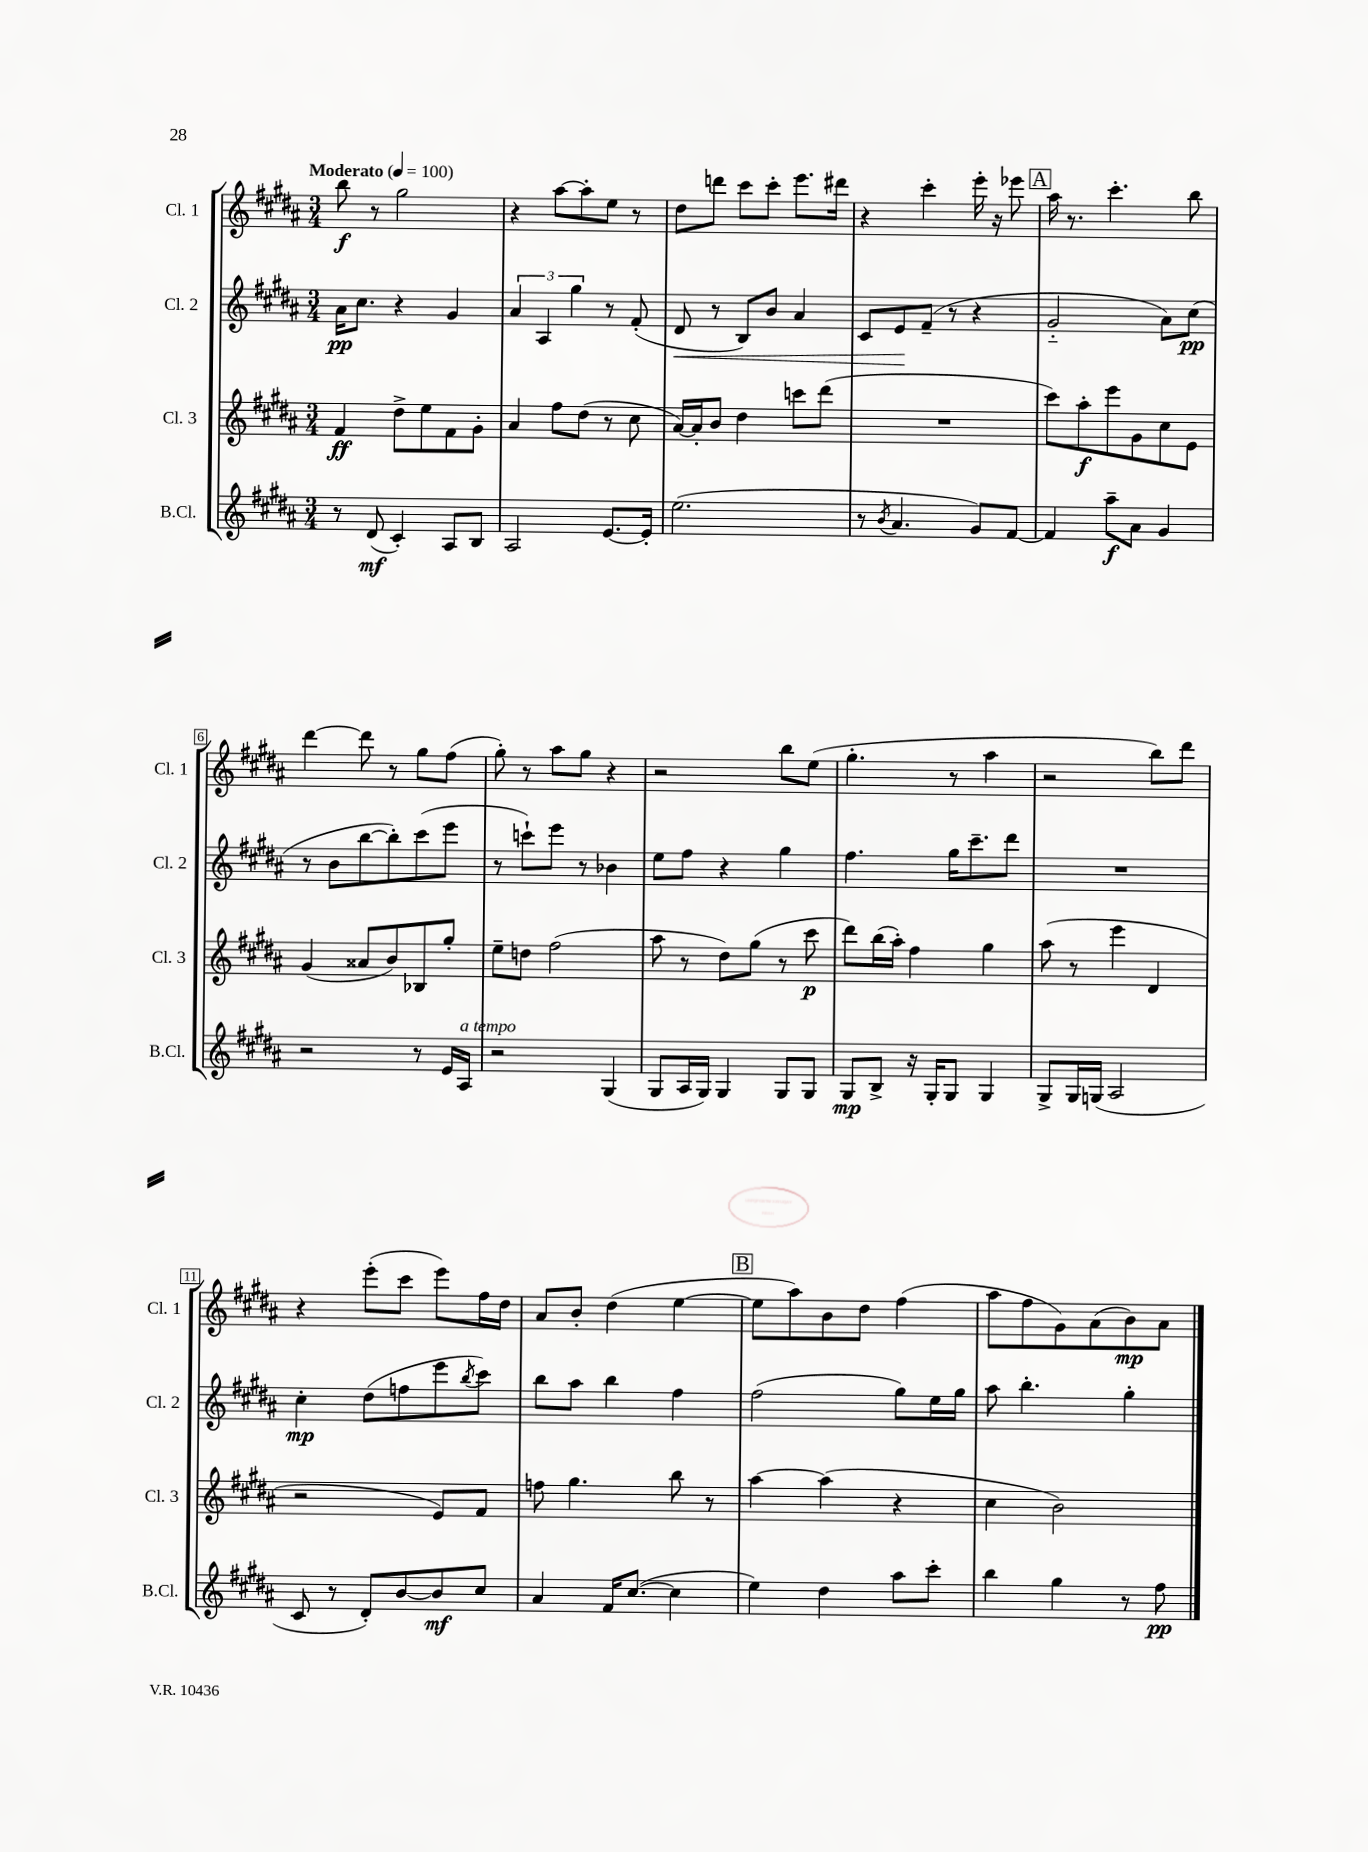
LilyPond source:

<<
\new StaffGroup <<
\new Staff = "s0" \with { instrumentName = "Cl. 1" shortInstrumentName = "Cl. 1" } {
    \clef treble \key b \major \numericTimeSignature \time 3/4 \tempo "Moderato" 4 = 100
    b''8\f r8 gis''2 |
    r4 ais''8~ ais''8-. e''8 r8 |
    dis''8 d'''8 cis'''8 cis'''8-. e'''8. dis'''16 |
    r4 cis'''4-. e'''16-. r16 ees'''8 |
    \mark \markup { \box "A" } ais''16 r8. cis'''4.-. b''8 |
    dis'''4~ dis'''8 r8 gis''8 fis''8( |
    gis''8-.) r8 ais''8 gis''8 r4 |
    r2 b''8 e''8( |
    gis''4.-. r8 ais''4 |
    r2 b''8) dis'''8 |
    r4 e'''8-.( cis'''8 e'''8) fis''16 dis''16 |
    ais'8 b'8-. dis''4( e''4~ |
    \mark \markup { \box "B" } e''8 ais''8) b'8 dis''8 fis''4( |
    ais''8 fis''8 gis'8) ais'8( b'8\mp) ais'8 \bar "|." |
}
\new Staff = "s1" \with { instrumentName = "Cl. 2" shortInstrumentName = "Cl. 2" } {
    \clef treble \key b \major \numericTimeSignature \time 3/4
    ais'16\pp cis''8. r4 gis'4 |
    \tuplet 3/2 { ais'4 ais4 gis''4 } r8 fis'8-.( |
    dis'8\< r8 b8) b'8 ais'4 |
    cis'8 e'8\! fis'8--( r8 r4 |
    \mark \markup { \box "A" } gis'2-_ ais'8) cis''8\pp( |
    r8 b'8 b''8~ b''8-.) cis'''8( e'''8 |
    r8 c'''8-!) e'''8 r8 bes'4 |
    e''8 fis''8 r4 gis''4 |
    fis''4. gis''16 cis'''8.-- dis'''8 |
    R2. |
    cis''4-.\mp dis''8( f''8 e'''8 \acciaccatura { b''8 } cis'''8) |
    b''8 ais''8 b''4 fis''4 |
    \mark \markup { \box "B" } fis''2( gis''8) e''16 gis''16 |
    ais''8 b''4.-. gis''4-. \bar "|." |
}
\new Staff = "s2" \with { instrumentName = "Cl. 3" shortInstrumentName = "Cl. 3" } {
    \clef treble \key b \major \numericTimeSignature \time 3/4
    fis'4\ff dis''8-> e''8 fis'8 gis'8-. |
    ais'4 fis''8 dis''8( r8 cis''8 |
    ais'16~) ais'16-. b'8 dis''4 c'''8 dis'''8( |
    R2. |
    \mark \markup { \box "A" } cis'''8) ais''8-.\f e'''8 gis'8 cis''8 e'8 |
    gis'4( aisis'8 b'8) bes8 gis''8-. |
    e''8-- d''8 fis''2( |
    ais''8 r8 dis''8) gis''8( r8 cis'''8\p |
    dis'''8) b''16( ais''16-.) fis''4 gis''4 |
    ais''8( r8 e'''4 dis'4 |
    r2 e'8) fis'8 |
    f''8 gis''4. b''8 r8 |
    \mark \markup { \box "B" } ais''4~ ais''4( r4 |
    cis''4 b'2) \bar "|." |
}
\new Staff = "s3" \with { instrumentName = "B.Cl." shortInstrumentName = "B.Cl." } {
    \clef treble \key b \major \numericTimeSignature \time 3/4
    r8 dis'8\mf( cis'4-.) ais8 b8 |
    ais2 e'8.~ e'16-. |
    e''2.( |
    r8 \acciaccatura { b'8 } ais'4. gis'8) fis'8~ |
    \mark \markup { \box "A" } fis'4 ais''8--\f ais'8 gis'4 |
    r2 r8 e'16 ais16^\markup { \italic "a tempo" } |
    r2 gis4( |
    gis8 ais16 gis16) gis4 gis8 gis8 |
    gis8\mp b8-> r16 gis16-. gis8 gis4 |
    gis8-> gis16 g16( ais2 |
    cis'8 r8 dis'8-.) b'8~ b'8\mf cis''8 |
    ais'4 fis'16 cis''8.~( cis''4 |
    \mark \markup { \box "B" } e''4) dis''4 ais''8 cis'''8-. |
    b''4 gis''4 r8 fis''8\pp \bar "|." |
}
>>
>>
\layout { \context { \Score \override BarNumber.stencil = #(make-stencil-boxer 0.1 0.3 ly:text-interface::print) } }
